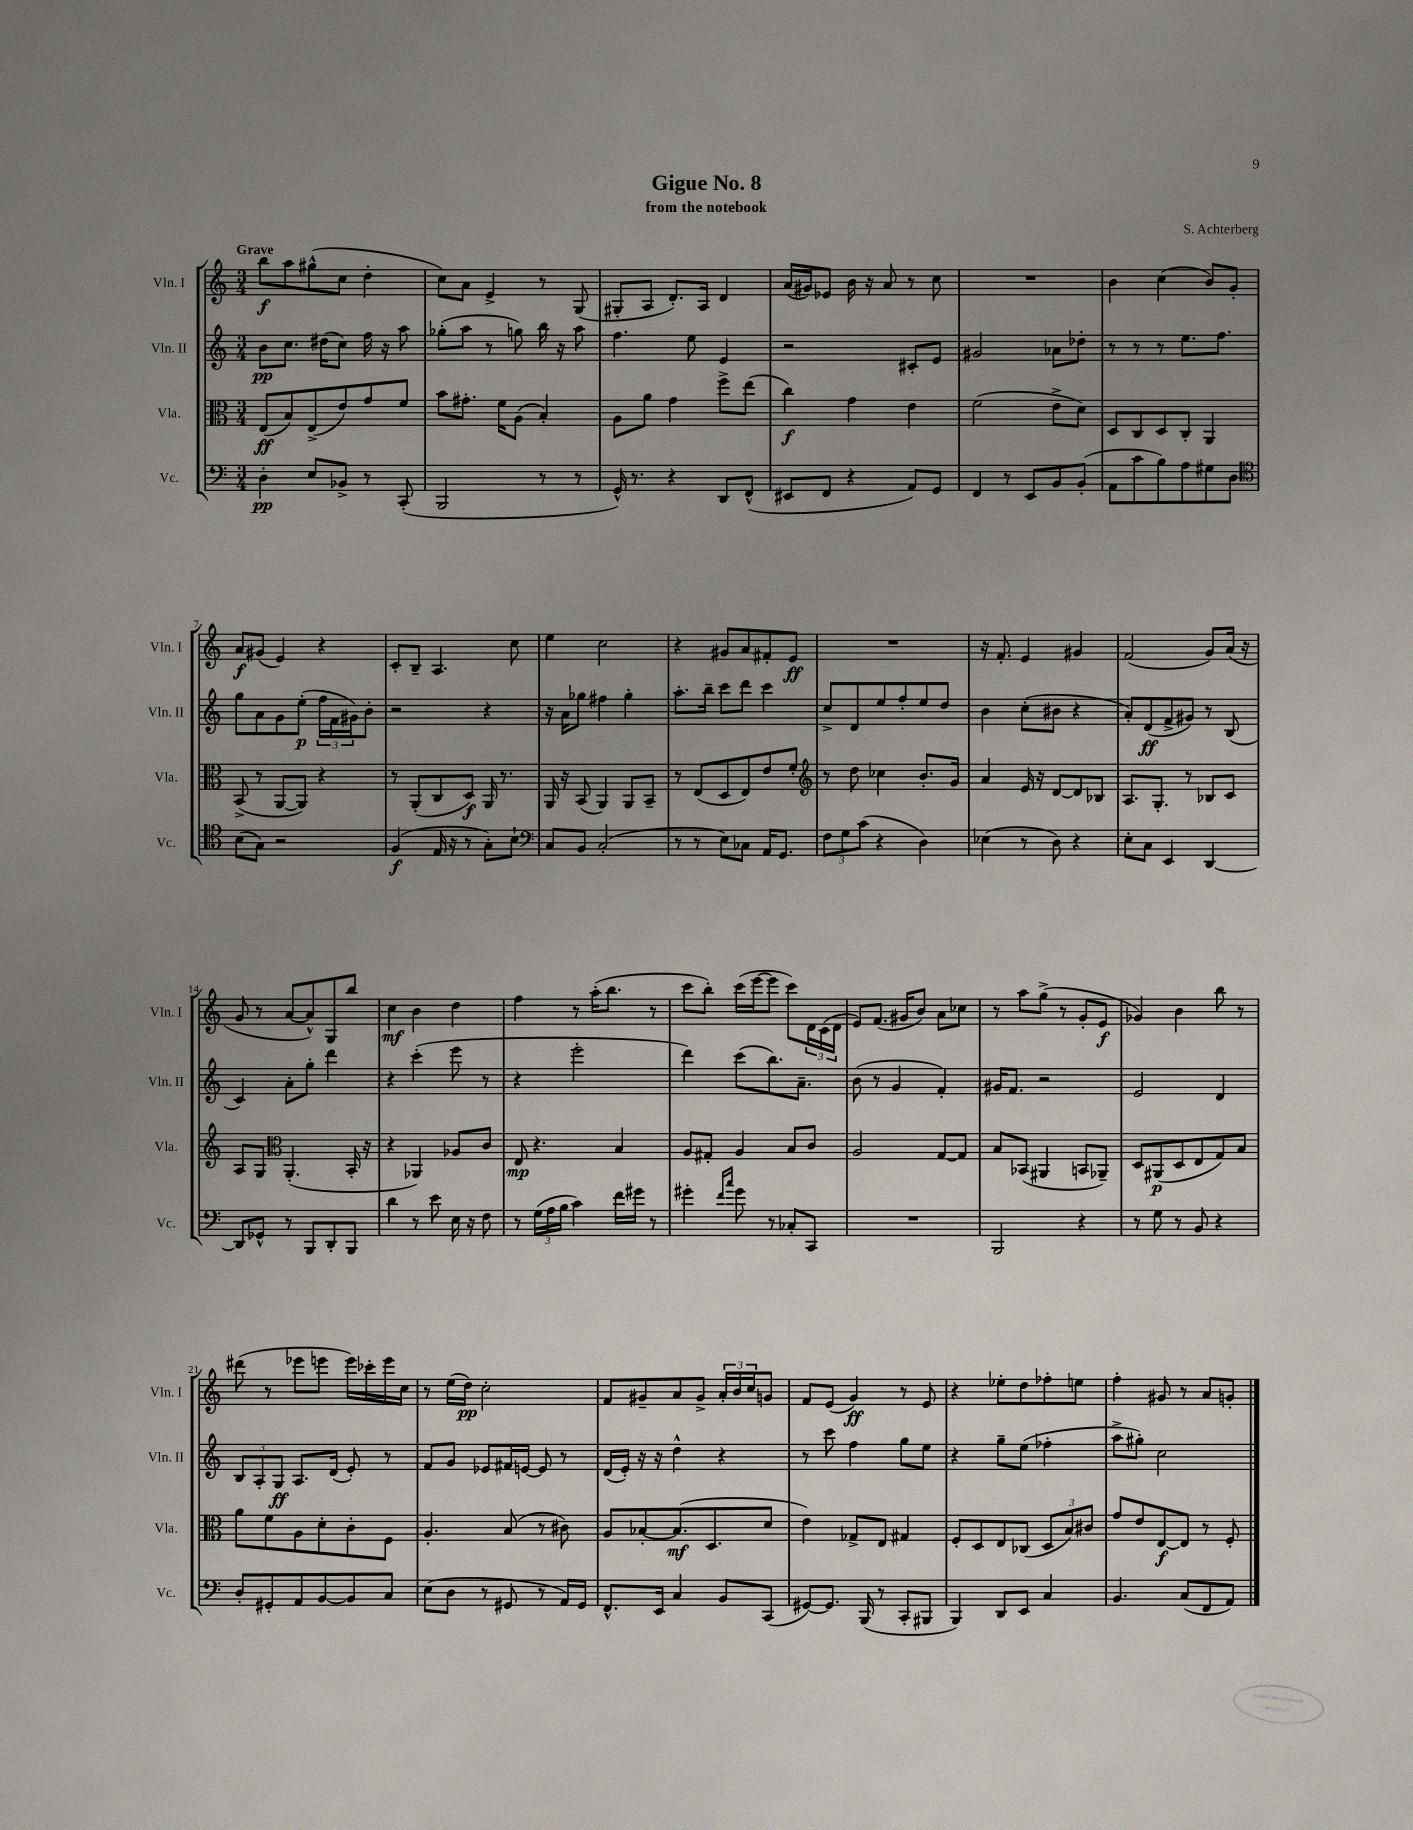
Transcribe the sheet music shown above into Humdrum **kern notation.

**kern	**dynam	**kern	**dynam	**kern	**dynam	**kern	**dynam
*part4	*part4	*part3	*part3	*part2	*part2	*part1	*part1
*staff4	*staff4	*staff3	*staff3	*staff2	*staff2	*staff1	*staff1
*I"Vc.	*	*I"Vla.	*	*I"Vln. II	*	*I"Vln. I	*
*I'Vc.	*	*I'Vla.	*	*I'Vln. II	*	*I'Vln. I	*
*clefF4	*	*clefC3	*	*clefG2	*	*clefG2	*
*k[]	*	*k[]	*	*k[]	*	*k[]	*
*M3/4	*	*M3/4	*	*M3/4	*	*M3/4	*
=1	=1	=1	=1	=1	=1	=1	=1
!	!	!	!	!	!	!LO:TX:a:B:t=Grave	!
4D'\	pp	(8E/L	ff	8b\L	pp	8bb\L	f
.	.	8B/)	.	8.cc\J	.	8aa\	.
8E/L	.	(8E^/	.	.	.	(8gg#X^^\	.
.	.	.	.	(16dd#X\KL	.	.	.
8BB-X^/J	.	8e/)	.	8cc\J)	.	8cc\J	.
8r	.	8g/	.	16ff\	.	4dd'\	.
.	.	.	.	16r	.	.	.
(8CC'/	.	8f/J	.	8aa\	.	.	.
=2	=2	=2	=2	=2	=2	=2	=2
2BBB/	.	8b\L	.	(8gg-X'\L	.	8cc\L)	.
.	.	8.g#X'\J	.	8aa\J	.	8a\J	.
.	.	.	.	8r	.	4e^/	.
.	.	16f\KL	.	.	.	.	.
.	.	(8A\J	.	8ggn\)	.	.	.
8r	.	4B'/)	.	16bb\	.	8r	.
.	.	.	.	16r	.	.	.
8r	.	.	.	8aa\	.	(8G/	.
=3	=3	=3	=3	=3	=3	=3	=3
16GG^^/)	.	8A\L	.	4.ff\	.	8G#X'/L	.
8.r	.	.	.	.	.	.	.
.	.	8a\J	.	.	.	8A/J	.
4r	.	4g\	.	.	.	8.d'/L)	.
.	.	.	.	8ee\	.	.	.
.	.	.	.	.	.	16A/Jk	.
8DD/L	.	8ff^\L	.	4e/	.	4d/	.
(8FF^^/J	.	(8ee\J	.	.	.	.	.
=4	=4	=4	=4	=4	=4	=4	=4
8EE#X/L	.	4cc\)	f	2r	.	(16a/LL	.
.	.	.	.	.	.	16g#X/J)	.
8FF/J	.	.	.	.	.	8e-X/J	.
4r	.	4g\	.	.	.	16b\	.
.	.	.	.	.	.	16r	.
.	.	.	.	.	.	8a/	.
8AA/L)	.	4e\	.	8c#X'/L	.	8r	.
8GG/J	.	.	.	8e/J	.	8cc\	.
=5	=5	=5	=5	=5	=5	=5	=5
4FF/	.	(2f\	.	2g#X/	.	2.r	.
8r	.	.	.	.	.	.	.
8EE/L	.	.	.	.	.	.	.
8BB/	.	8e^\L	.	8a-X\L	.	.	.
(8BB'/J	.	8d\J)	.	8dd-X'\J	.	.	.
=6	=6	=6	=6	=6	=6	=6	=6
8AA\L	.	8D/L	.	8r	.	4b\	.
8c\	.	8C/	.	8r	.	.	.
8B\)	.	8D/	.	8r	.	(4cc\	.
8A\	.	8C'/J	.	8.ee\L	.	.	.
8G#X\	.	4AA/	.	.	.	8b/L)	.
.	.	.	.	8.ff\J	.	.	.
8D\J	.	.	.	.	.	8g'/J	.
!!LO:LB:g=z
=7	=7	=7	=7	=7	=7	=7	=7
*clefC4	*	*	*	*	*	*	*
(8B\L	.	(8BB^/	.	8gg\L	.	8a/L	f
8G\J)	.	8r	.	8a\	.	(8g#X/J	.
2r	.	[8AA/L	.	8g\	.	4e/)	.
.	.	8AA/J])	.	(8ee'\J	p	.	.
.	.	4r	.	24ff\LL	.	4r	.
.	.	.	.	24f\	.	.	.
.	.	.	.	24g#X\J)	.	.	.
.	.	.	.	8b'\J	.	.	.
=8	=8	=8	=8	=8	=8	=8	=8
(4F/	f	8r	.	2r	.	8c'/L	.
.	.	(8AA'/L	.	.	.	8B~/J	.
16E/	.	8C/	.	.	.	4.A/	.
16r	.	.	.	.	.	.	.
8r	.	8D/J)	f	.	.	.	.
8G'\L)	.	16AA/	.	4r	.	.	.
.	.	8.r	.	.	.	.	.
8B`\J	.	.	.	.	.	8cc\	.
=9	=9	=9	=9	=9	=9	=9	=9
*clefF4	*	*	*	*	*	*	*
8C/L	.	16AA/	.	16r	.	4ee\	.
.	.	16r	.	16a\KL	.	.	.
8BB/J	.	(8BB/	.	8gg-X\J	.	.	.
(2C'/	.	4AA/)	.	4ff#X\	.	2cc\	.
.	.	8AA/L	.	4gg-'\	.	.	.
.	.	8BB~/J	.	.	.	.	.
=10	=10	=10	=10	=10	=10	=10	=10
8r	.	8r	.	8.aa'\L	.	4r	.
8r	.	(8E/L	.	.	.	.	.
.	.	.	.	16bb~\Jk	.	.	.
8E\L)	.	8D/	.	8ccc\L	.	8g#X/L	.
8C-X\J	.	8E/)	.	8ddd\J	.	8a/	.
16AA/KL	.	8e/	.	4ccc\	.	8f#X'/	.
8.GG/J	.	.	.	.	.	.	.
.	.	8f'/J	.	.	.	8e/J	ff
=11	=11	=11	=11	=11	=11	=11	=11
*	*	*clefG2	*	*	*	*	*
12F\L	.	8r	.	8cc^/L	.	2.r	.
12G\	.	.	.	.	.	.	.
.	.	8dd\	.	8d/	.	.	.
(12c\J	.	.	.	.	.	.	.
4r	.	4cc-X\	.	8ee/	.	.	.
.	.	.	.	8ff'/	.	.	.
4D\)	.	8.b'/L	.	8ee/	.	.	.
.	.	.	.	8dd/J	.	.	.
.	.	16g/Jk	.	.	.	.	.
=12	=12	=12	=12	=12	=12	=12	=12
(4E-X\	.	4a/	.	4b\	.	16r	.
.	.	.	.	.	.	8.f'/	.
8r	.	16e/	.	(8cc'\L	.	4e/	.
.	.	16r	.	.	.	.	.
8D\)	.	[8d/L	.	8b#X\J	.	.	.
4r	.	8d/]	.	4r	.	4g#X/	.
.	.	8B-X/J	.	.	.	.	.
=13	=13	=13	=13	=13	=13	=13	=13
8E'\L	.	8.A/L	.	8a'/L)	.	(2f/	.
8C\J	.	.	.	(8d/	ff	.	.
.	.	8.G'/J	.	.	.	.	.
4EE/	.	.	.	8f^/	.	.	.
.	.	8r	.	8g#X/J)	.	.	.
[4DD/	.	8B-X/L	.	8r	.	8g/L)	.
.	.	8c/J	.	(8B/	.	(16a/Jk	.
.	.	.	.	.	.	16r	.
!!LO:LB:g=z
=14	=14	=14	=14	=14	=14	=14	=14
8DD/L]	.	8A/L	.	4c/)	.	8g/	.
8GG-X^^/J	.	8G/J	.	.	.	8r	.
*	*	*clefC3	*	*	*	*	*
8r	.	(4.AA'/	.	8a'\L	.	[8a/L	.
8BBB/L	.	.	.	8gg'\J	.	8a^^/])	.
8DD'/	.	.	.	4ddd\	.	8G/	.
8BBB/J	.	16BB'/	.	.	.	8bb/J	.
.	.	16r	.	.	.	.	.
=15	=15	=15	=15	=15	=15	=15	=15
4d\	.	4r	.	4r	.	4cc\	mf
8r	.	4AA-X/)	.	(4ccc'\	.	4b\	.
8e\	.	.	.	.	.	.	.
16E\	.	8A-X/L	.	8eee\	.	4dd\	.
16r	.	.	.	.	.	.	.
8F\	.	8c/J	.	8r	.	.	.
=16	=16	=16	=16	=16	=16	=16	=16
8r	.	8E/	mp	4r	.	4ff\	.
(24G\LL	.	4.r	.	.	.	.	.
24A\	.	.	.	.	.	.	.
24B\JJ	.	.	.	.	.	.	.
4c\)	.	.	.	2eee'\	.	8r	.
.	.	.	.	.	.	(16aa'\KL	.
.	.	.	.	.	.	8.bb\J	.
16f\LL	.	4B/	.	.	.	.	.
16g#X\JJ	.	.	.	.	.	.	.
8r	.	.	.	.	.	8r	.
=17	=17	=17	=17	=17	=17	=17	=17
4g#X'\	.	8A/L	.	4ddd\)	.	8ccc\L	.
.	.	8G#X'/J	.	.	.	8bb'\J)	.
16qqf/LL	.	.	.	.	.	.	.
16qqcc/JJ	.	.	.	.	.	.	.
8g#\	.	4A/	.	(8ccc\L	.	(16ccc\LL	.
.	.	.	.	.	.	[16eee\J	.
8r	.	.	.	8.bb\)	.	8eee\J]	.
8C-X'/L	.	8B/L	.	.	.	8ccc\L)	.
.	.	.	.	8.a~\J	.	.	.
8CC/J	.	8c/J	.	.	.	24d\L	.
.	.	.	.	.	.	(24c\	.
.	.	.	.	.	.	24d\JJ	.
=18	=18	=18	=18	=18	=18	=18	=18
2.r	.	2A/	.	(8b\	.	8e/L)	.
.	.	.	.	8r	.	(8.f/J	.
.	.	.	.	4g/	.	.	.
.	.	.	.	.	.	16g#X/KL	.
.	.	.	.	.	.	8b/J)	.
.	.	[8G/L	.	4f'/)	.	8a\L	.
.	.	8G/J]	.	.	.	8cc-X\J	.
=19	=19	=19	=19	=19	=19	=19	=19
2BBB/	.	8B/L	.	16g#X/KL	.	8r	.
.	.	.	.	8.f/J	.	.	.
.	.	(8BB-X/J	.	.	.	8aa\L	.
.	.	4AA#X/	.	2r	.	(8gg^\J	.
.	.	.	.	.	.	8r	.
4r	.	8BBn/L	.	.	.	8g'/L	.
.	.	8AA-X~/J)	.	.	.	8e/J	f
=20	=20	=20	=20	=20	=20	=20	=20
8r	.	8D/L	.	2e/	.	4g-X/)	.
8G\	.	(8AA#X/	p	.	.	.	.
8r	.	8D/	.	.	.	4b\	.
8BB/	.	8E/	.	.	.	.	.
4r	.	8G/)	.	4d/	.	8bb\	.
.	.	8B/J	.	.	.	8r	.
!!LO:LB:g=z
=21	=21	=21	=21	=21	=21	=21	=21
8D'/L	.	8a\L	.	12B/L	.	(8ddd#X\	.
.	.	.	.	12A'/	.	.	.
8GG#X'/	.	8f\	.	.	.	8r	.
.	.	.	.	12G/J	ff	.	.
8AA/	.	8A\	.	8.A/L	.	8eee-X\L	.
[8BB/	.	8d'\	.	.	.	8eeen\J	.
.	.	.	.	(16d/Jk	.	.	.
8BB/]	.	8c'\	.	8e'/)	.	16eee\LL)	.
.	.	.	.	.	.	16ccc-X'\	.
8C/J	.	8F\J	.	8r	.	16eee\	.
.	.	.	.	.	.	16cc\JJ	.
=22	=22	=22	=22	=22	=22	=22	=22
(8E\L	.	4.A'/	.	8f/L	.	8r	.
8D\J	.	.	.	8g/J	.	(16ee\LL	.
.	.	.	.	.	.	16dd\JJ)	pp
8r	.	.	.	8e-X/L	.	2cc'\	.
8GG#X/	.	(8B/	.	16f#X/L	.	.	.
.	.	.	.	[16en/JJ	.	.	.
8r	.	8r	.	8e/]	.	.	.
16AA/LL)	.	8c#X\)	.	8r	.	.	.
16GG#/JJ	.	.	.	.	.	.	.
=23	=23	=23	=23	=23	=23	=23	=23
8.FF^^/L	.	8A/L	.	(16d/LL	.	8f/L	.
.	.	.	.	16e'/JJ)	.	.	.
.	.	[8B-X'/	.	16r	.	8g#X~/	.
16EE/Jk	.	.	.	16r	.	.	.
4C/	.	(8.B-/]	mf	4dd^^\	.	8a/	.
.	.	.	.	.	.	8g#^/J	.
.	.	8.D/	.	.	.	.	.
8BB/L	.	.	.	4r	.	24a'/LL	.
.	.	.	.	.	.	24b/	.
.	.	.	.	.	.	24cc/J	.
(8CC/J	.	8d/J	.	.	.	8gn/J	.
=24	=24	=24	=24	=24	=24	=24	=24
[8GG#X/L)	.	4e\)	.	8r	.	8f/L	.
8.GG#/J]	.	.	.	8ccc\	.	(8e/J	.
.	.	8G-X^/L	.	4ff\	.	4g/)	ff
(16BBB/	.	.	.	.	.	.	.
8r	.	8E/J	.	.	.	.	.
8CC'/L	.	4G#X/	.	8gg\L	.	8r	.
8BBB#X/J	.	.	.	8ee\J	.	8e/	.
=25	=25	=25	=25	=25	=25	=25	=25
4BBB/)	.	8F'/L	.	4r	.	4r	.
.	.	8D/	.	.	.	.	.
8DD/L	.	8E/	.	8gg~\L	.	8ee-X'\L	.
8EE/J	.	(8C-X/J	.	(8ee\J	.	8dd\	.
4C/	.	12D/L	.	4ff-X'\	.	8ff-X'\	.
.	.	12B/)	.	.	.	.	.
.	.	.	.	.	.	8een\J	.
.	.	12c#X/J	.	.	.	.	.
=26	=26	=26	=26	=26	=26	=26	=26
4.BB/	.	8g/L	.	8aa^\L	.	4ff'\	.
.	.	8e/	.	8gg#X'\J)	.	.	.
.	.	[8E/	f	2cc\	.	8g#X/	.
(8C/L	.	8E/J]	.	.	.	8r	.
8FF/	.	8r	.	.	.	8a/L	.
8AA/J)	.	8F'/	.	.	.	8gn'/J	.
==	==	==	==	==	==	==	==
*-	*-	*-	*-	*-	*-	*-	*-
